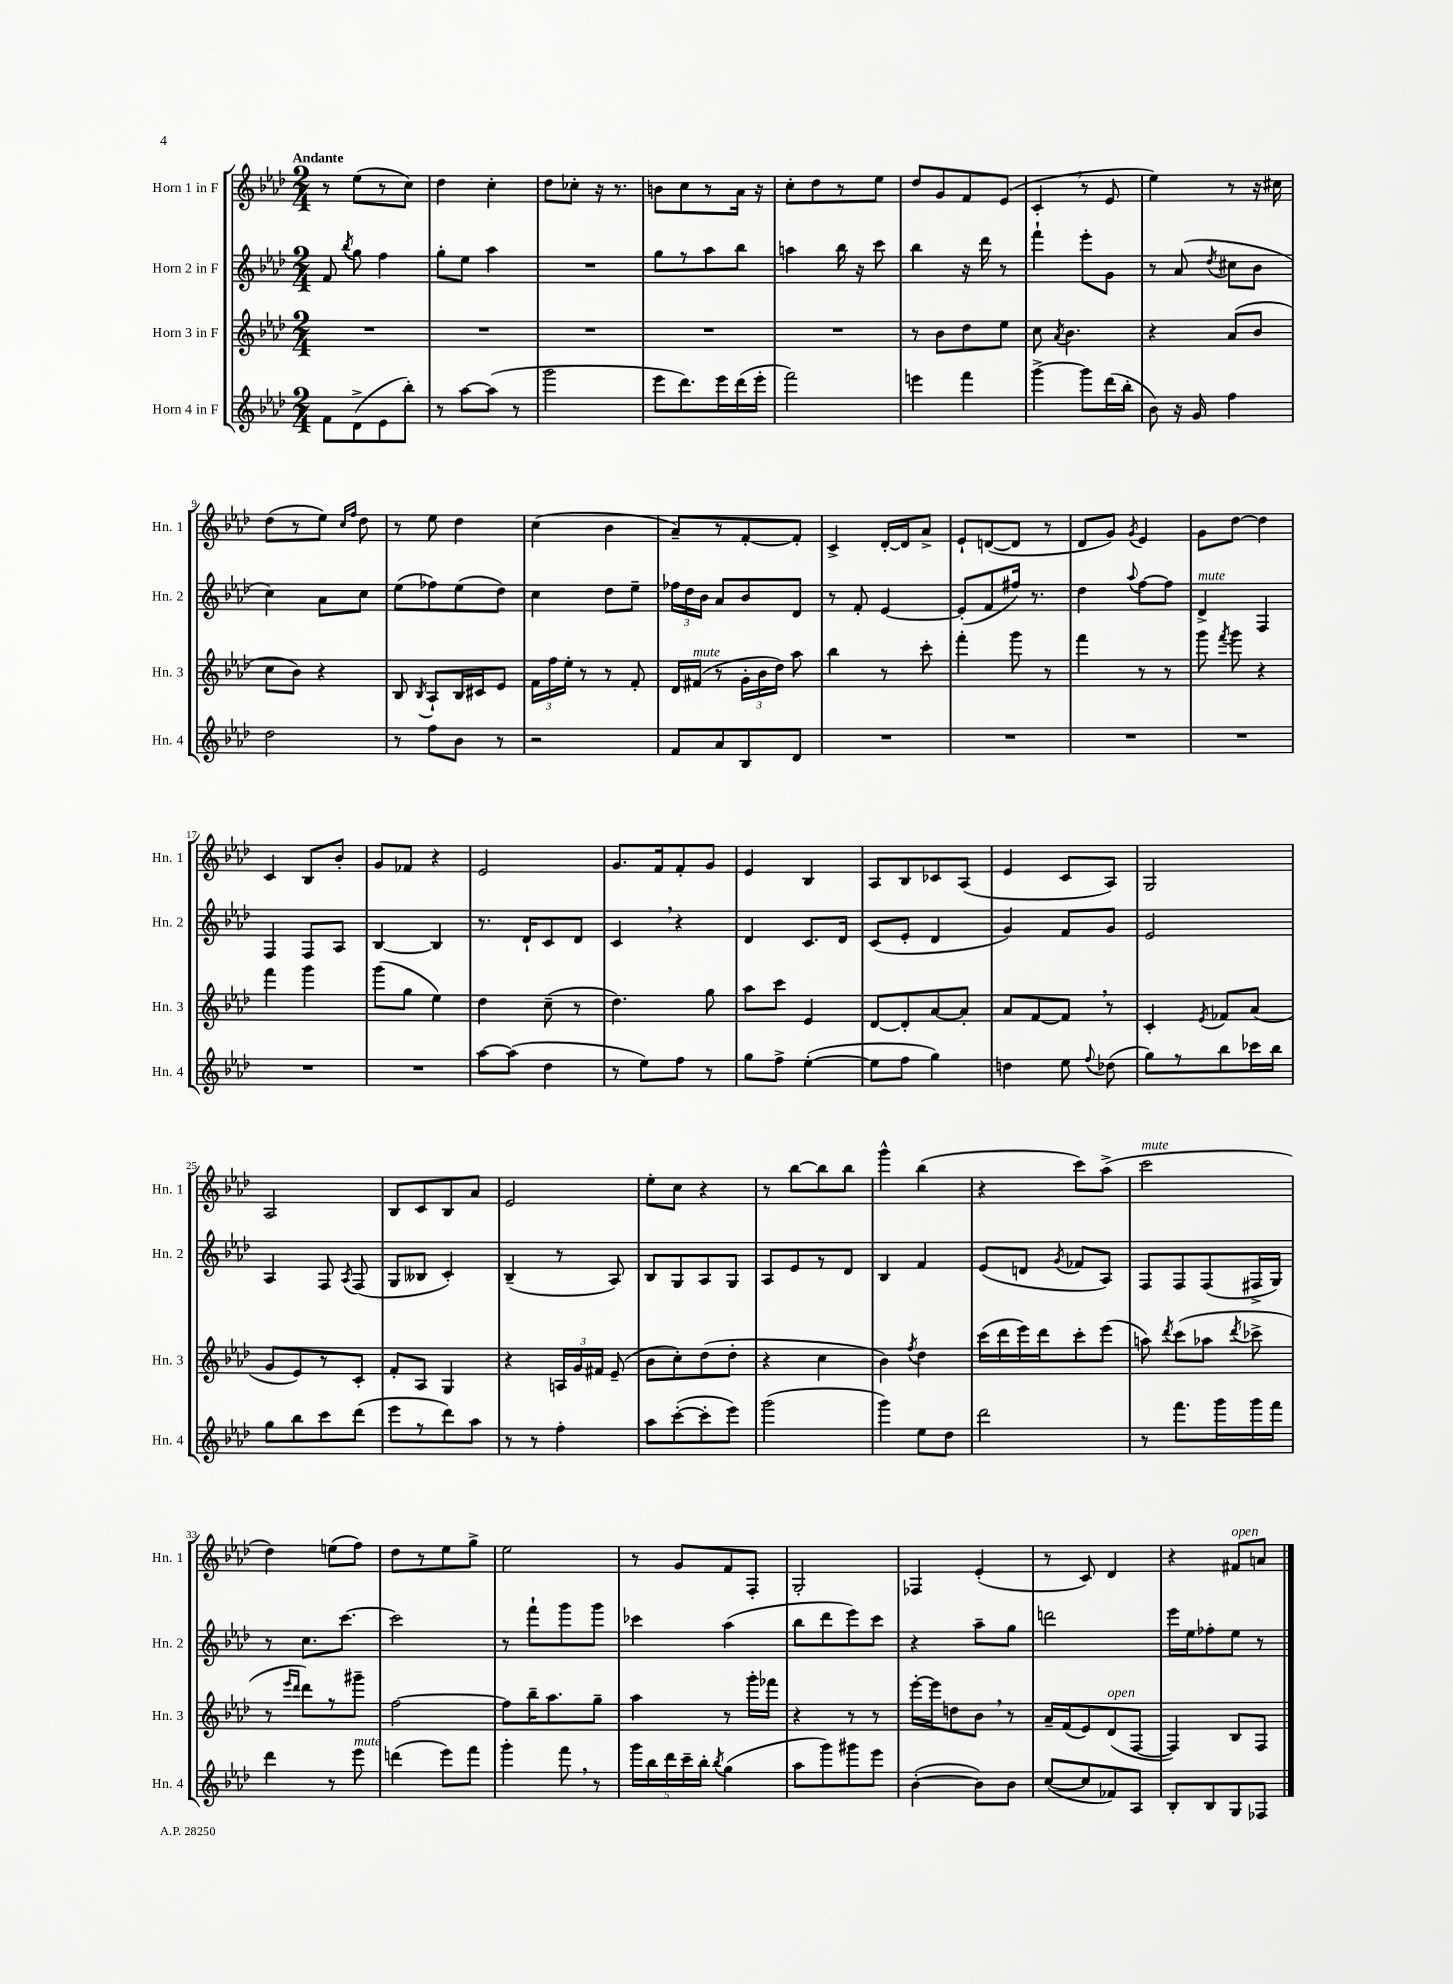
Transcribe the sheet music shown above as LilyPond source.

<<
\new StaffGroup <<
\new Staff = "s0" \with { instrumentName = "Horn 1 in F" shortInstrumentName = "Hn. 1" } {
    \clef treble \key aes \major \numericTimeSignature \time 2/4 \tempo "Andante"
    \autoBeamOff r8 ees''8[( r8 c''8]) |
    des''4 c''4-. |
    des''8[ ces''8]-. r16 r8. |
    b'8[ c''8 r8 aes'16] r16 |
    c''8[-. des''8 r8 ees''8] |
    des''8[ g'8 f'8 ees'8]( |
    c'4-. \breathe r8 ees'8 |
    ees''4) r8 r16 cis''16 |
    des''8[( r8 ees''8]) \grace { c''16[ f''16] } des''8 |
    r8 ees''8 des''4 |
    c''4( bes'4 |
    aes'8[--) r8 f'8~-. f'8]-. |
    c'4-> des'16[~-. des'16 aes'8]-> |
    ees'8[-! d'8~( d'8] r8 |
    des'8[ g'8]) \acciaccatura { g'8 } ees'4 |
    g'8[ des''8]~ des''4 |
    c'4 bes8[ bes'8]-. |
    g'8[ fes'8] r4 |
    ees'2 |
    g'8.[ f'16 f'8-. g'8] |
    ees'4 bes4 |
    aes8[ bes8 ces'8 aes8]( |
    ees'4 c'8[ aes8]) |
    g2 |
    aes2 |
    bes8[ c'8 bes8 aes'8] |
    ees'2 |
    ees''8[-. c''8] r4 |
    r8 bes''8[~ bes''8 bes''8] |
    g'''4-^ bes''4( |
    r4 c'''8[) aes''8]->( |
    c'''2^\markup { \italic "mute" } |
    des''4) e''8[( f''8]) |
    des''8[ r8 ees''8 g''8]-> |
    ees''2 |
    r8 g'8[ f'8 f8]-. |
    g2-. |
    fes4 ees'4-.( |
    r8 c'8) des'4 |
    r4 fis'8[^\markup { \italic "open" } a'8] \bar "|." |
}
\new Staff = "s1" \with { instrumentName = "Horn 2 in F" shortInstrumentName = "Hn. 2" } {
    \clef treble \key aes \major \numericTimeSignature \time 2/4
    \autoBeamOff f'8 \acciaccatura { bes''8 } g''8 f''4 |
    g''8[-. ees''8] aes''4 |
    R2 |
    g''8[ r8 aes''8 bes''8] |
    a''4 bes''16 r16 c'''8 |
    bes''4 r16 des'''16 r8 |
    f'''4-! ees'''8[-. g'8] |
    r8 aes'8( \acciaccatura { des''8 } cis''8[ bes'8] |
    c''4) aes'8[ c''8] |
    ees''8[( fes''8) ees''8( des''8]) |
    c''4 des''8[ ees''8]-- |
    \tuplet 3/2 { fes''16[ des''16 bes'16] } aes'8[ bes'8 des'8] |
    r8 f'8-. ees'4~ |
    ees'8[-.( f'8 fis''16]) r8. |
    des''4 \appoggiatura { aes''8 } f''8[~ f''8] |
    des'4->^\markup { \italic "mute" } f4 |
    f4 f8[ aes8] |
    bes4~ bes4 |
    r8. des'16[-! c'8 des'8] |
    c'4 \breathe r4 |
    des'4 c'8.[ des'16] |
    c'8[( ees'8]-. des'4 |
    g'4) f'8[ g'8] |
    ees'2 |
    aes4 f8 \acciaccatura { aes8 } f8( |
    g8[ beses8] c'4-.) |
    bes4--( r8 aes8) |
    bes8[ g8 aes8 g8] |
    aes8[ ees'8 r8 des'8] |
    bes4 f'4 |
    ees'8[( d'8] \acciaccatura { g'8 } fes'8[ aes8]) |
    f8[ f8 f8( fis16-> g16]) |
    r8 c''8.[ c'''8.]~ |
    c'''2 |
    r8 f'''8[-! g'''8 g'''8] |
    ces'''4 aes''4( |
    bes''8[ des'''8 ees'''8) c'''8] |
    r4 aes''8[-- g''8] |
    d'''2 |
    ees'''16[ ees''16 fes''8-. ees''8] r8 \bar "|." |
}
\new Staff = "s2" \with { instrumentName = "Horn 3 in F" shortInstrumentName = "Hn. 3" } {
    \clef treble \key aes \major \numericTimeSignature \time 2/4
    \autoBeamOff R2 |
    R2 |
    R2 |
    R2 |
    R2 |
    r8 bes'8[ des''8 ees''8] |
    c''8 \acciaccatura { aes'8 } bes'4. |
    r4 aes'8[( bes'8] |
    c''8[ bes'8]) r4 |
    bes8 \acciaccatura { bes8 } aes8[-! bes16 cis'16 ees'8] |
    \tuplet 3/2 { f'16[ f''16 ees''16]-. } r8 r8 f'8-. |
    des'16[ fis'16]^\markup { \italic "mute" }( r8 \tuplet 3/2 { g'16[-. bes'16 des''16]) } aes''8 |
    bes''4 r8 c'''8-. |
    f'''4-. g'''8 r8 |
    f'''4 r8 r8 |
    g'''8 \acciaccatura { f'''8 } g'''8 r4 |
    f'''4 g'''4 |
    g'''8[( g''8] ees''4) |
    des''4 c''8--( r8 |
    des''4.) g''8 |
    aes''8[ c'''8] ees'4 |
    des'8[~ des'8-. aes'8~ aes'8]-. |
    aes'8[ f'8~ f'8] \breathe r8 |
    c'4-. \acciaccatura { ees'8 } fes'8[ aes'8]( |
    g'8[ ees'8) r8 c'8]-. |
    f'8[-. aes8] g4 |
    r4 \tuplet 3/2 { a16[ g'16 fis'16] } ees'8--( |
    bes'8[ c''8-.) des''8( des''8]-. |
    r4 c''4 |
    bes'4) \acciaccatura { f''8 } des''4 |
    c'''16[( des'''16 ees'''16) des'''16 c'''8-. ees'''8]( |
    a''8) \acciaccatura { des'''8 } c'''8[( aes''8] \acciaccatura { des'''8 } ces'''8-> |
    r8 \grace { ees'''16[ des'''16] } des'''8[) r8 gis'''8]-- |
    f''2~ |
    f''8[ bes''16-- aes''8. g''8]-- |
    aes''4 r8 g'''16[-. fes'''16] |
    r4 r8 r8 |
    ees'''16[~-. ees'''16 d''8 bes'8] \breathe r8 |
    aes'16[-- f'16( ees'8) des'8^\markup { \italic "open" }( f8]~ |
    f4) bes8[ f8] \bar "|." |
}
\new Staff = "s3" \with { instrumentName = "Horn 4 in F" shortInstrumentName = "Hn. 4" } {
    \clef treble \key aes \major \numericTimeSignature \time 2/4
    \autoBeamOff f'8[ des'8->( ees'8 bes''8]-.) |
    r8 aes''8[~ aes''8]( r8 |
    g'''2 |
    ees'''8[ des'''8.) ees'''16 des'''16( ees'''16]-. |
    f'''2) |
    e'''4 f'''4 |
    g'''4~-> g'''8[ des'''16( bes''16]-. |
    bes'8) r16 g'16 f''4 |
    des''2 |
    r8 f''8[ bes'8] r8 |
    r2 |
    f'8[ aes'8 bes8 des'8] |
    R2 |
    R2 |
    R2 |
    R2 |
    R2 |
    R2 |
    aes''8[~ aes''8]( des''4 |
    r8 ees''8[) f''8] r8 |
    g''8[ f''8]-> ees''4~-.( |
    ees''8[ f''8] g''4) |
    d''4 ees''8 \appoggiatura { f''8 } des''8( |
    g''8[) r8 bes''8 ces'''16 bes''16] |
    g''8[ bes''8 c'''8 des'''8]( |
    ees'''8[ r8 des'''8) aes''8] |
    r8 r8 f''4-. |
    aes''8[ c'''8~-.( c'''8-. ees'''8]) |
    g'''2( |
    g'''4) ees''8[ des''8] |
    des'''2 |
    r8 f'''8.[ g'''16 g'''16 f'''16] |
    des'''4 r8 ees'''8^\markup { \italic "mute" } |
    d'''4( ees'''8[) f'''8] |
    g'''4-. f'''8 \breathe r8 |
    \tuplet 5/4 { g'''16[ bes''16 des'''16 c'''16-- bes''16]-. } \acciaccatura { bes''8 } g''4( |
    aes''8[ g'''8) gis'''8 ees'''8] |
    bes'4~-.( bes'8[) bes'8] |
    c''8[~( c''8 fes'8) aes8] |
    bes8[-. bes8 g8 fes8] \bar "|." |
}
>>
>>
